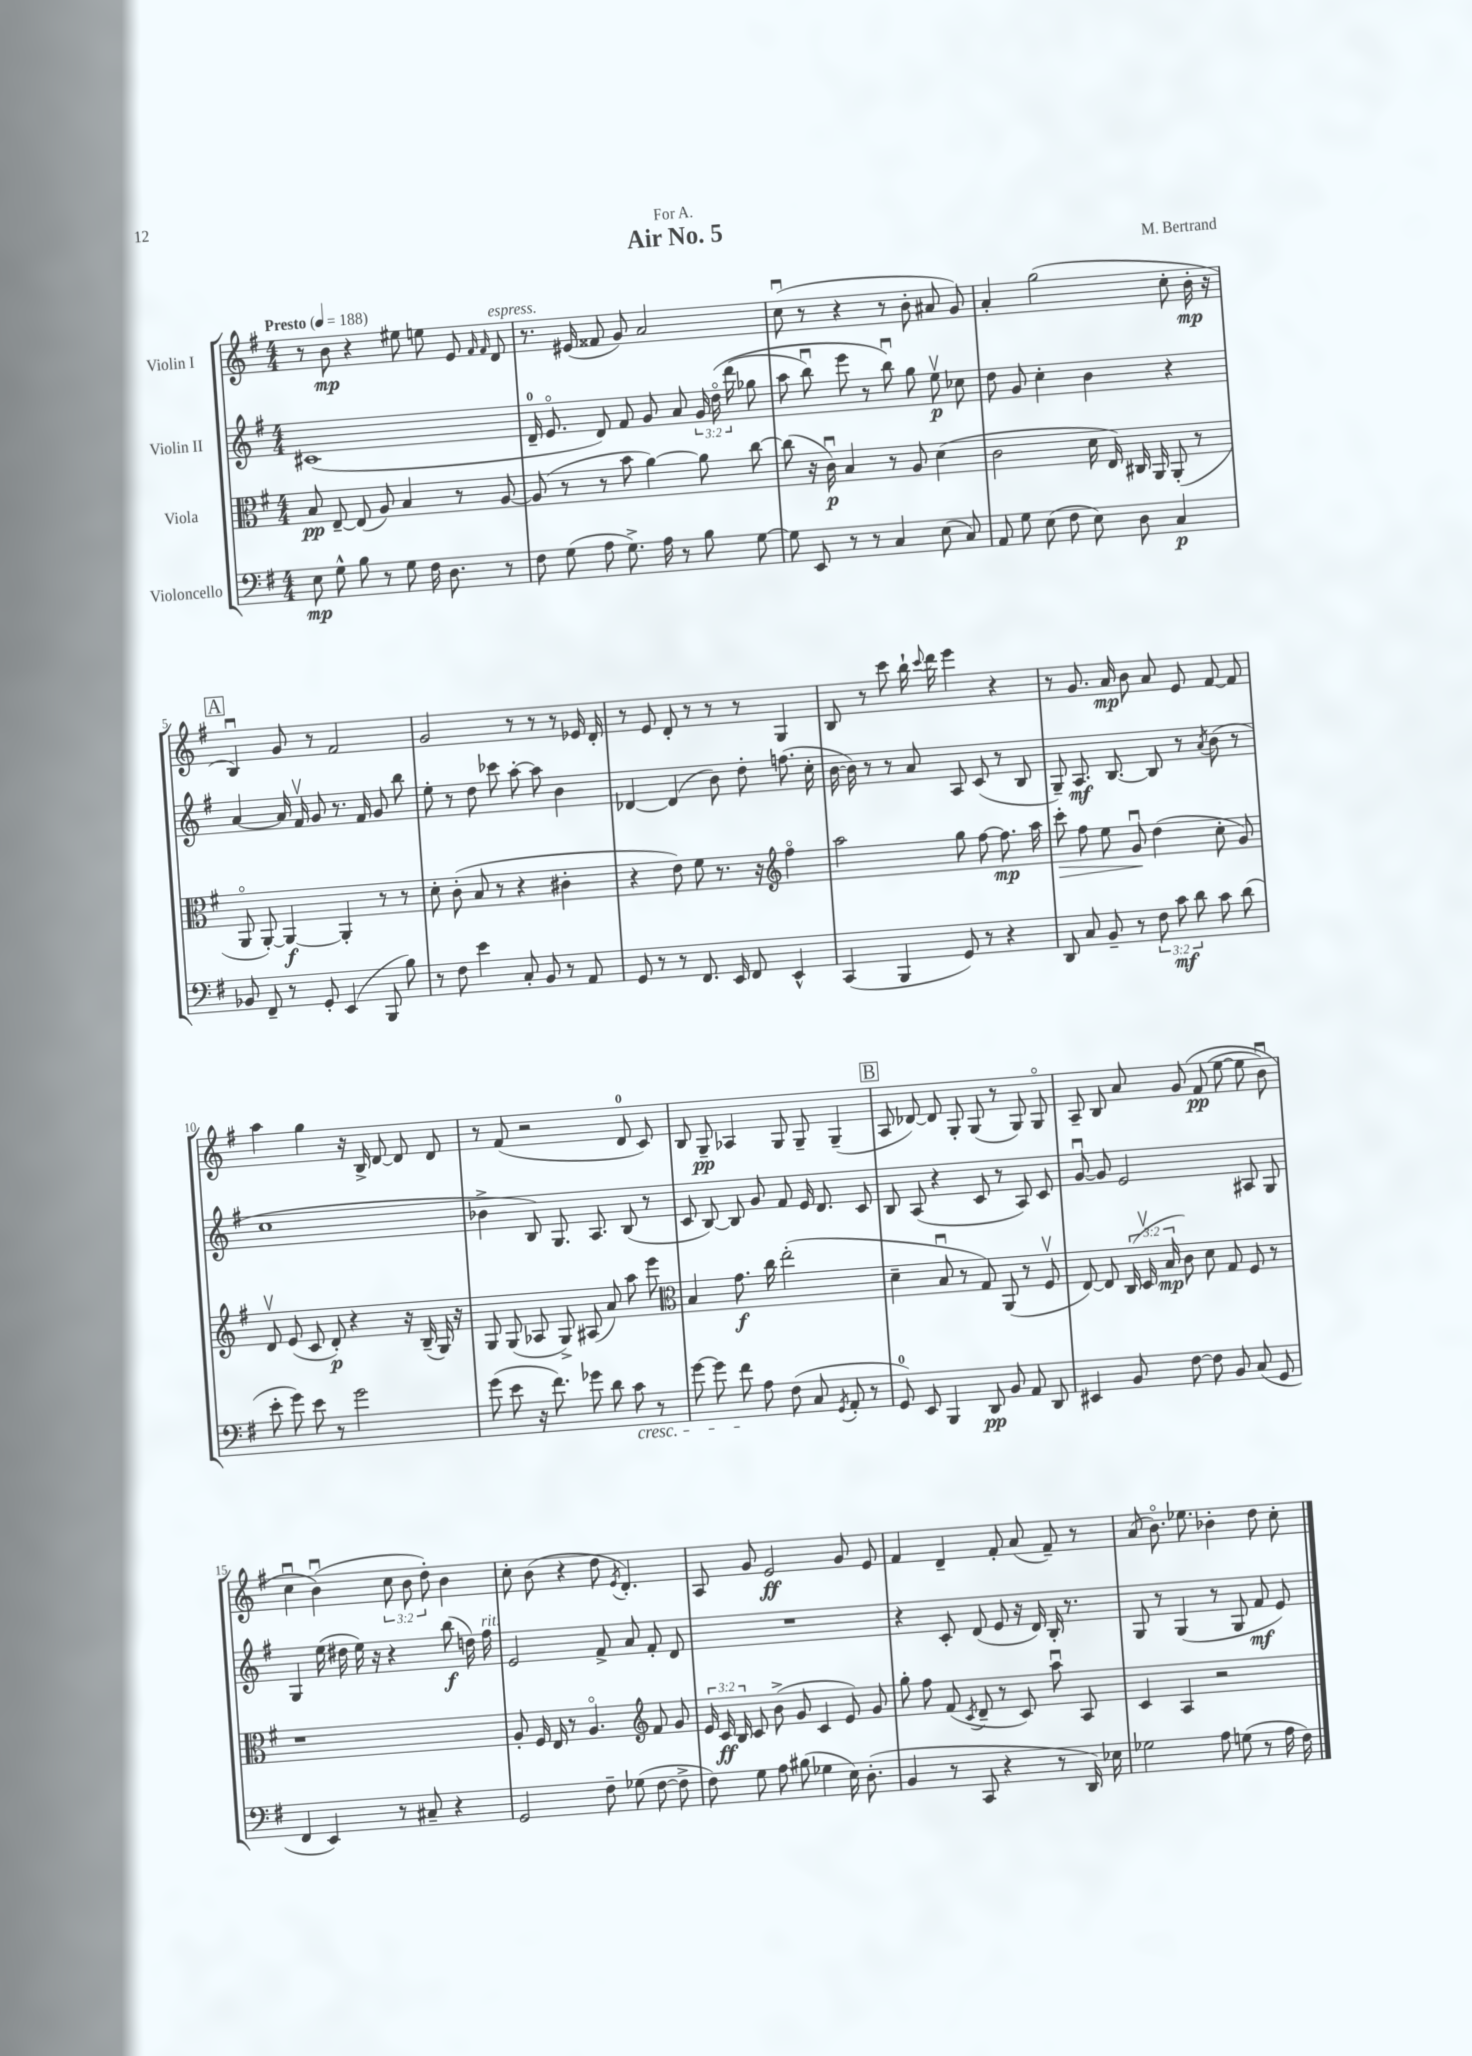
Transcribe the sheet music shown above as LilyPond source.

\header { title = "Air No. 5" composer = "M. Bertrand" dedication = "For A." }
<<
\new StaffGroup <<
\new Staff = "s0" \with { instrumentName = "Violin I" } {
    \clef treble \key g \major \numericTimeSignature \time 4/4 \override Staff.TupletNumber.text = #tuplet-number::calc-fraction-text \tempo "Presto" 4 = 188
    \autoBeamOff r8 b'8\mp r4 eis''8 e''8 e'8 \grace { fis'16 fis'16 } d'8^\markup { \italic "espress." } |
    r8. eis'16( fisis'8 g'8) a'2 |
    c''8\downbow( r8 r4 r8 b'8-. ais'8 g'8) |
    a'4-. g''2( c''8-. b'16-.\mp r16 |
    \mark \markup { \box "A" } b4\downbow) g'8 r8 fis'2 |
    g'2 r8 r8 r8 ees'16 d'16-. |
    r8 e'8 d'8-. r8 r8 r8 g4 |
    b8 r8 c'''8 b''16-! \appoggiatura { c'''8 } d'''16 e'''4 r4 |
    r8 g'8. a'16\mp b'8 a'8 e'8 fis'8~ fis'8 |
    a''4 g''4 r16 b16-> d'8~ d'8 d'8 |
    r8 fis'8( r2 d'8-0 c'8) |
    b8 g8--\pp aes4 g8 g8-- g4--( |
    \mark \markup { \box "B" } a8 des'8~) des'8 g8-. g8( r8 g8) g8\flageolet |
    a8-- b8 a'8 g'8\( fis'8\pp( e''8~ e''8 b'8\downbow) |
    c''4\downbow b'4\downbow(\) \tuplet 3/2 { c''8 b'8 d''8-.) } b'4 |
    c''8-. b'8( r4 d''8 \acciaccatura { e'8 } d'4.-.) |
    a8 g'8 e'2\ff g'8 e'8 |
    fis'4 d'4-- fis'8-. a'8( fis'8--) r8 |
    a'8( b'8.\flageolet) ees''8. bes'4-. d''8 c''8-. \bar "|." |
}
\new Staff = "s1" \with { instrumentName = "Violin II" } {
    \clef treble \key g \major \numericTimeSignature \time 4/4 \override Staff.TupletNumber.text = #tuplet-number::calc-fraction-text
    \autoBeamOff cis'1( |
    d'16-0-- e'8.\flageolet d'8) fis'8 g'8 a'8 \tuplet 3/2 { g'16 d''16\flageolet\( d'''16( } ges''8 |
    a''8 b''8\downbow) e'''8 r8 b''8\downbow\) g''8 e''8\upbow\p ces''8 |
    d''8 g'8 c''4-. b'4 r4 |
    \mark \markup { \box "A" } a'4~ a'16 fis'16\upbow g'8 r8. fis'16 g'8 b''8 |
    e''8-. r8 d''8 ces'''8 a''8~-. a''8 b'4 |
    des'4~ des'4( b'8) d''8-. f''8.( c''16-. |
    b'16~ b'16) r8 r8 a'8 a8 c'8( r8 b8 |
    g8--) a8.\mf b8.~ b8 r8 \acciaccatura { a'8 } b'8( r8 |
    c''1 |
    bes'4-> b8) g8. a8. b8( r8 |
    c'8 b8~) b8 g'8 fis'8 e'16 d'8. c'8 |
    \mark \markup { \box "B" } b8 a8( r4 c'8 r8 a8) c'8 |
    g'8~\downbow g'8 e'2 ais8 g8 |
    g4 e''16( dis''16 e''16) r16 r4 b''8\f( d''16) fis''16^\markup { \italic "rit." } |
    e'2 fis'8-> a'8 fis'8-. d'8 |
    R1 |
    r4 c'8-. d'8( e'8 r16 d'16) b16-. r8. |
    g8 r8 g4( r8 g8 fis'8\mf e'8) \bar "|." |
}
\new Staff = "s2" \with { instrumentName = "Viola" } {
    \clef alto \key g \major \numericTimeSignature \time 4/4 \override Staff.TupletNumber.text = #tuplet-number::calc-fraction-text
    \autoBeamOff b8\pp e8~-- e8( a8) b4 r8 a8~ |
    a8( r8 r8 b'8 a'4~) a'8 c''8~ |
    c''8( r16 c'16\downbow\p) b4 r8 a8 d'4( |
    c'2 d'16 e16) cis16 a,16 a,8-.( r8 |
    \mark \markup { \box "A" } a,8\flageolet a,8~-.) a,4~\f a,4-. r8 r8 |
    d'8-. c'8-.( b8 r8 r4 cis'4-. |
    r4 e'8) fis'8 r8. r16 \clef treble fis''4\flageolet |
    a''2 g''8 fis''8~ fis''8.\mp a''16 |
    c'''8-.\> fis''8 e''8 g'8\downbow\! d''4( c''8-. g'8) |
    d'8\upbow e'8( c'8 d'8-.\p) r4 r16 b16--( g16) r16 |
    g8 g8( aes8 g8->) ais8( a'8) a''8 e'''8 |
    \clef alto b4 g'8.\f c''16 e''2-.( |
    \mark \markup { \box "B" } d'4-- b8\downbow r8 g8) a,8( r8 fis8\upbow |
    e8~) e8 \tuplet 3/2 { c16( d16\upbow b16\mp } c'8) d'8 g8 fis8 r8 |
    r1 |
    a8-. fis16 e16 r8 a4.\flageolet \clef treble fis'8 g'8 |
    \tuplet 3/2 { e'16 c'16\ff b16 } c'8 b'8->( g'8 c'4 e'8) g'8 |
    g''8-. fis''8 fis'8( \acciaccatura { c'8 } d'8-- r8 c'8) a''8\downbow a8 |
    c'4 a4 r2 \bar "|." |
}
\new Staff = "s3" \with { instrumentName = "Violoncello" } {
    \clef bass \key g \major \numericTimeSignature \time 4/4 \override Staff.TupletNumber.text = #tuplet-number::calc-fraction-text
    \autoBeamOff e8\mp g8-^ b8 r8 g8 fis16 d8. r8 |
    fis8 g8( a8 g8.->) a16 r8 b8 g8~ |
    g8 e,8 r8 r8 c4 e8( c8) |
    a,8 g8 e8( fis8 e8) d8 c4\p |
    \mark \markup { \box "A" } bes,8 fis,8-- r8 g,8-. e,4( b,,8 b8) |
    r8 fis8 e'4 c8-. b,8 r8 a,8 |
    g,8 r8 r8 fis,8. e,16 fis,8 e,4-^ |
    c,4( b,,4 g,8) r8 r4 |
    d,8 c8 b,8-- r8 \tuplet 3/2 { fis8 c'8\mf d'8 } c'8 d'8( |
    e'8-. g'8) e'8 r8 g'2 |
    g'8( e'8 r16 fis'8.) ges'8 d'8 c'8\cresc r8 |
    g'8~ g'8 fis'8\! a8 fis8( c8 \acciaccatura { g,8 } a,8-. r8 |
    \mark \markup { \box "B" } g,8-0) e,8 b,,4 d,8\pp b,8 a,8 d,8 |
    eis,4 b,8 fis8~ fis8 b,8 c8( g,8 |
    fis,4 e,4) r8 cis8-- r4 |
    g,2 fis8-- ges8( fis8~ fis8-> |
    fis8) g8 a8 bis8( ges4 e16) d8.-.( |
    b,4 r8 c,8 r4 r8 d,16) ees16 |
    ges2 a8 g8( r8 a16 fis16) \bar "|." |
}
>>
>>
